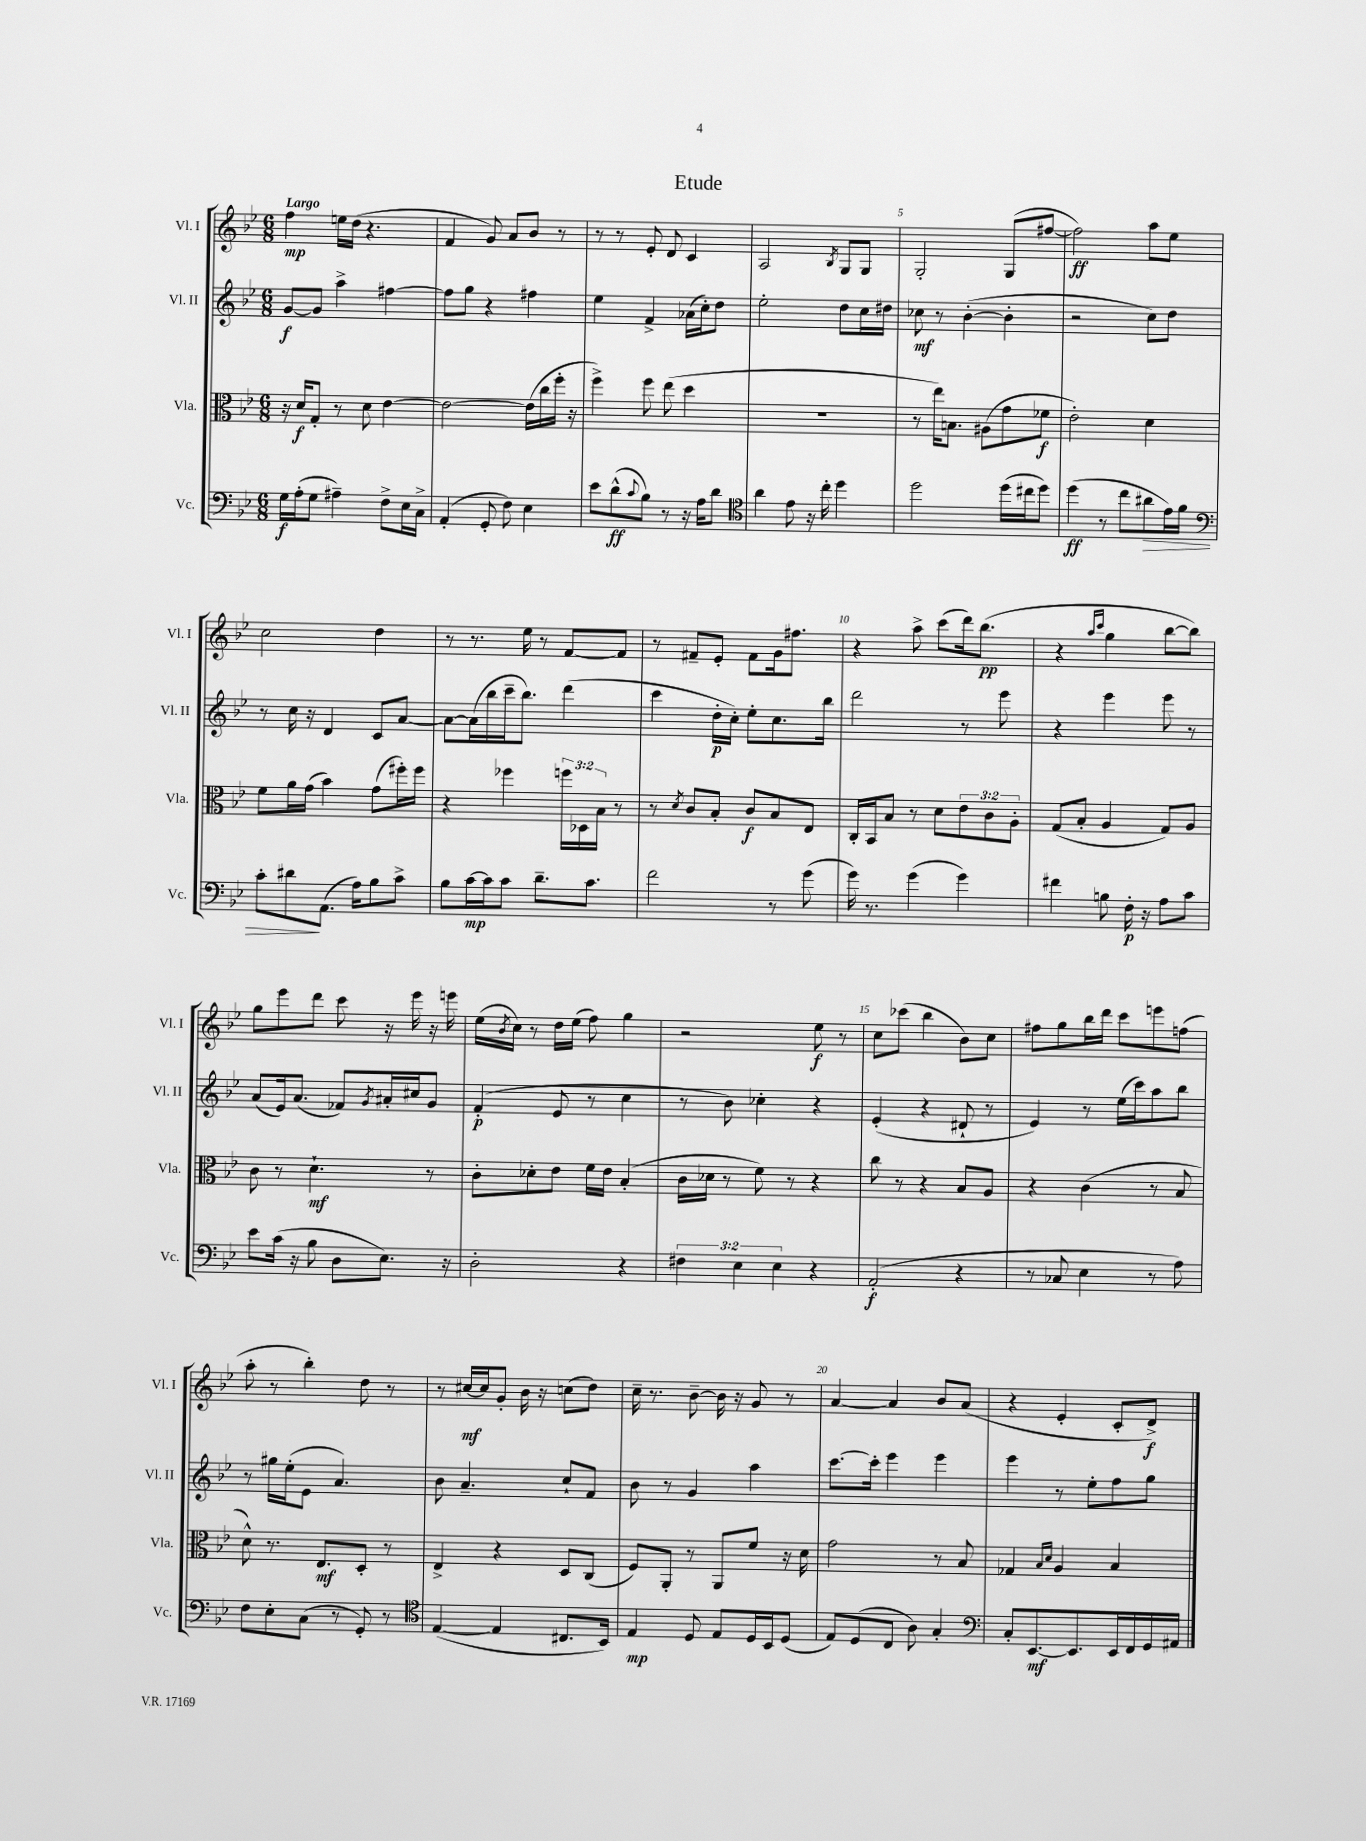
\header { title = "Etude" }
<<
\new StaffGroup <<
\new Staff = "s0" \with { instrumentName = "Vl. I" shortInstrumentName = "Vl. I" } {
    \clef treble \key bes \major \numericTimeSignature \time 6/8 \tempo "Largo"
    f''4\mp e''16 d''16( r4. |
    f'4 g'8) a'8 bes'8 r8 |
    r8 r8 ees'8-. d'8 c'4 |
    a2 \acciaccatura { bes8 } g8 g8 |
    g2-. g8( fis''8~ |
    fis''2\ff) a''8 ees''8 |
    c''2 d''4 |
    r8 r8. ees''16 r8 f'8~ f'8 |
    r8 fis'8-- ees'8-. fis'8 g'16 fis''8. |
    r4 a''8-> c'''8( d'''16) bes''8.\pp( |
    r4 \grace { a''16 c'''16 } g''4 bes''8~ bes''8) |
    g''8 ees'''8 d'''8 c'''8 r16 ees'''16 r16 e'''16 |
    ees''16( \acciaccatura { bes'8 } c''16) r8 d''16 ees''16( f''8) g''4 |
    r2 ees''8\f r8 |
    c''8 ces'''8( bes''4 bes'8) c''8 |
    fis''8 g''8 bes''16 d'''16 c'''8 e'''8 f''8( |
    a''8-. r8 bes''4-.) d''8 r8 |
    r8 cis''16~\mf cis''16 g'8-. bes'16 r16 c''8( d''8) |
    c''16-- r8. bes'8~-- bes'16 r16 g'8 r8 |
    a'4~ a'4 bes'8 a'8( |
    r4 ees'4-. c'8-. d'8->\f) \bar "|." |
}
\new Staff = "s1" \with { instrumentName = "Vl. II" shortInstrumentName = "Vl. II" } {
    \clef treble \key bes \major \numericTimeSignature \time 6/8
    g'8~\f g'8 a''4-> fis''4~ |
    fis''8 g''8 r4 fis''4 |
    ees''4 f'4-> aes'16( c''16-.) d''8 |
    ees''2-. d''8 c''16 dis''16 |
    ces''8\mf r8 bes'4~-.( bes'4-. |
    r2 c''8) d''8 |
    r8 c''16 r16 d'4 c'8 a'8~ |
    a'8~ a'16( bes''16 c'''16-- bes''8.) d'''4( |
    c'''4 d''16-.\p c''16-.) ees''8-. c''8. bes''16 |
    d'''2 r8 ees'''8 |
    r4 ees'''4 ees'''8 r8 |
    a'8( ees'16) a'8.( fes'8) \acciaccatura { g'8 } ais'16-. cis''16 g'8 |
    f'4-.\p( ees'8 r8 c''4 |
    r8 bes'8) ces''4-. r4 |
    ees'4-.( r4 dis'8-! r8 |
    ees'4) r8 ees''16( c'''16) a''8 bes''8 |
    r8 gis''16 ees''16-.( ees'8 a'4.) |
    bes'8 a'4.-- c''8-! f'8 |
    bes'8 r8 g'4 a''4 |
    c'''8.~ c'''16-. ees'''4 ees'''4 |
    ees'''4 r8 ees''8-. f''8 g''8 \bar "|." |
}
\new Staff = "s2" \with { instrumentName = "Vla." shortInstrumentName = "Vla." } {
    \clef alto \key bes \major \numericTimeSignature \time 6/8 \override Staff.TupletNumber.text = #tuplet-number::calc-fraction-text
    r16 d'16\f g8-. r8 d'8 ees'4~ |
    ees'2~ ees'16( c''16 f''16-. r16 |
    f''4->) f''8 ees''8( d''4 |
    R2. |
    r8 ees''16) b8. ais8( g'8 fes'8\f |
    ees'2-.) d'4 |
    f'8 a'16 g'16( bes'4) g'8( fis''16-.) fis''16 |
    r4 fes''4 \tuplet 3/2 { f''16 des16 bes16 } r8 |
    r8 \acciaccatura { d'8 } c'8 bes8-. c'8\f bes8 ees8 |
    c16-. bes,16 bes8 r8 d'8 \tuplet 3/2 { ees'8 c'8 a8-. } |
    g8( bes8-. a4 g8) a8 |
    c'8 r8 d'4.-!\mf r8 |
    c'8-. des'8-. ees'8 f'16 ees'16 bes4-.( |
    c'16 des'16 r8 f'8) r8 r4 |
    c''8 r8 r4 bes8 a8 |
    r4 c'4( r8 bes8 |
    d'8-^) r8. ees8.\mf d8-. r8 |
    ees4-> r4 d8 c8( |
    f8) a,8-. r8 a,8 f'8 r16 d'16 |
    g'2 r8 bes8 |
    ges4 \grace { bes16 d'16 } a4 bes4 \bar "|." |
}
\new Staff = "s3" \with { instrumentName = "Vc." shortInstrumentName = "Vc." } {
    \clef bass \key bes \major \numericTimeSignature \time 6/8 \override Staff.TupletNumber.text = #tuplet-number::calc-fraction-text
    g16\f a16-.( g8 ais4--) f8-> ees16 c16-> |
    a,4-.( g,8-. f8) ees4 |
    ees'8 d'8-^\ff( \appoggiatura { c'8 } bes8) r8 r16 a16 d'8 |
    \clef tenor a'4 ees'8 r16 c''16-. d''4 |
    d''2 d''16( cis''16 d''8) |
    d''4\ff( r8 c''8 ais'8\> ees'16) f'16 |
    \clef bass c'8-. dis'8\! a,8.( a16) bes8 c'8-> |
    bes8 c'16~\mp c'16 c'8 d'8.-- c'8. |
    f'2 r8 g'8( |
    g'16) r8. g'4( g'4) |
    fis'4 b8 f16-.\p r16 a8 c'8 |
    ees'8 c'16( r16 bes8 d8 ees8.) r16 |
    d2-. r4 |
    \tuplet 3/2 { fis4 ees4 ees4 } r4 |
    a,2-.\f( r4 |
    r8 ces8 ees4 r8 a8) |
    f8 ees8-. c8( r8 g,8-.) r8 |
    \clef tenor ees4~( ees4 cis8. bes,16) |
    ees4\mp d8 ees8 d16 bes,16 d8( |
    ees8) d8( c8 a8) g4-. |
    \clef bass c8-. ees,8.~\mf ees,8. ees,16 f,16 g,16 ais,16 \bar "|." |
}
>>
>>
\layout { \context { \Score \override BarNumber.break-visibility = ##(#f #t #t) barNumberVisibility = #(every-nth-bar-number-visible 5) } }
